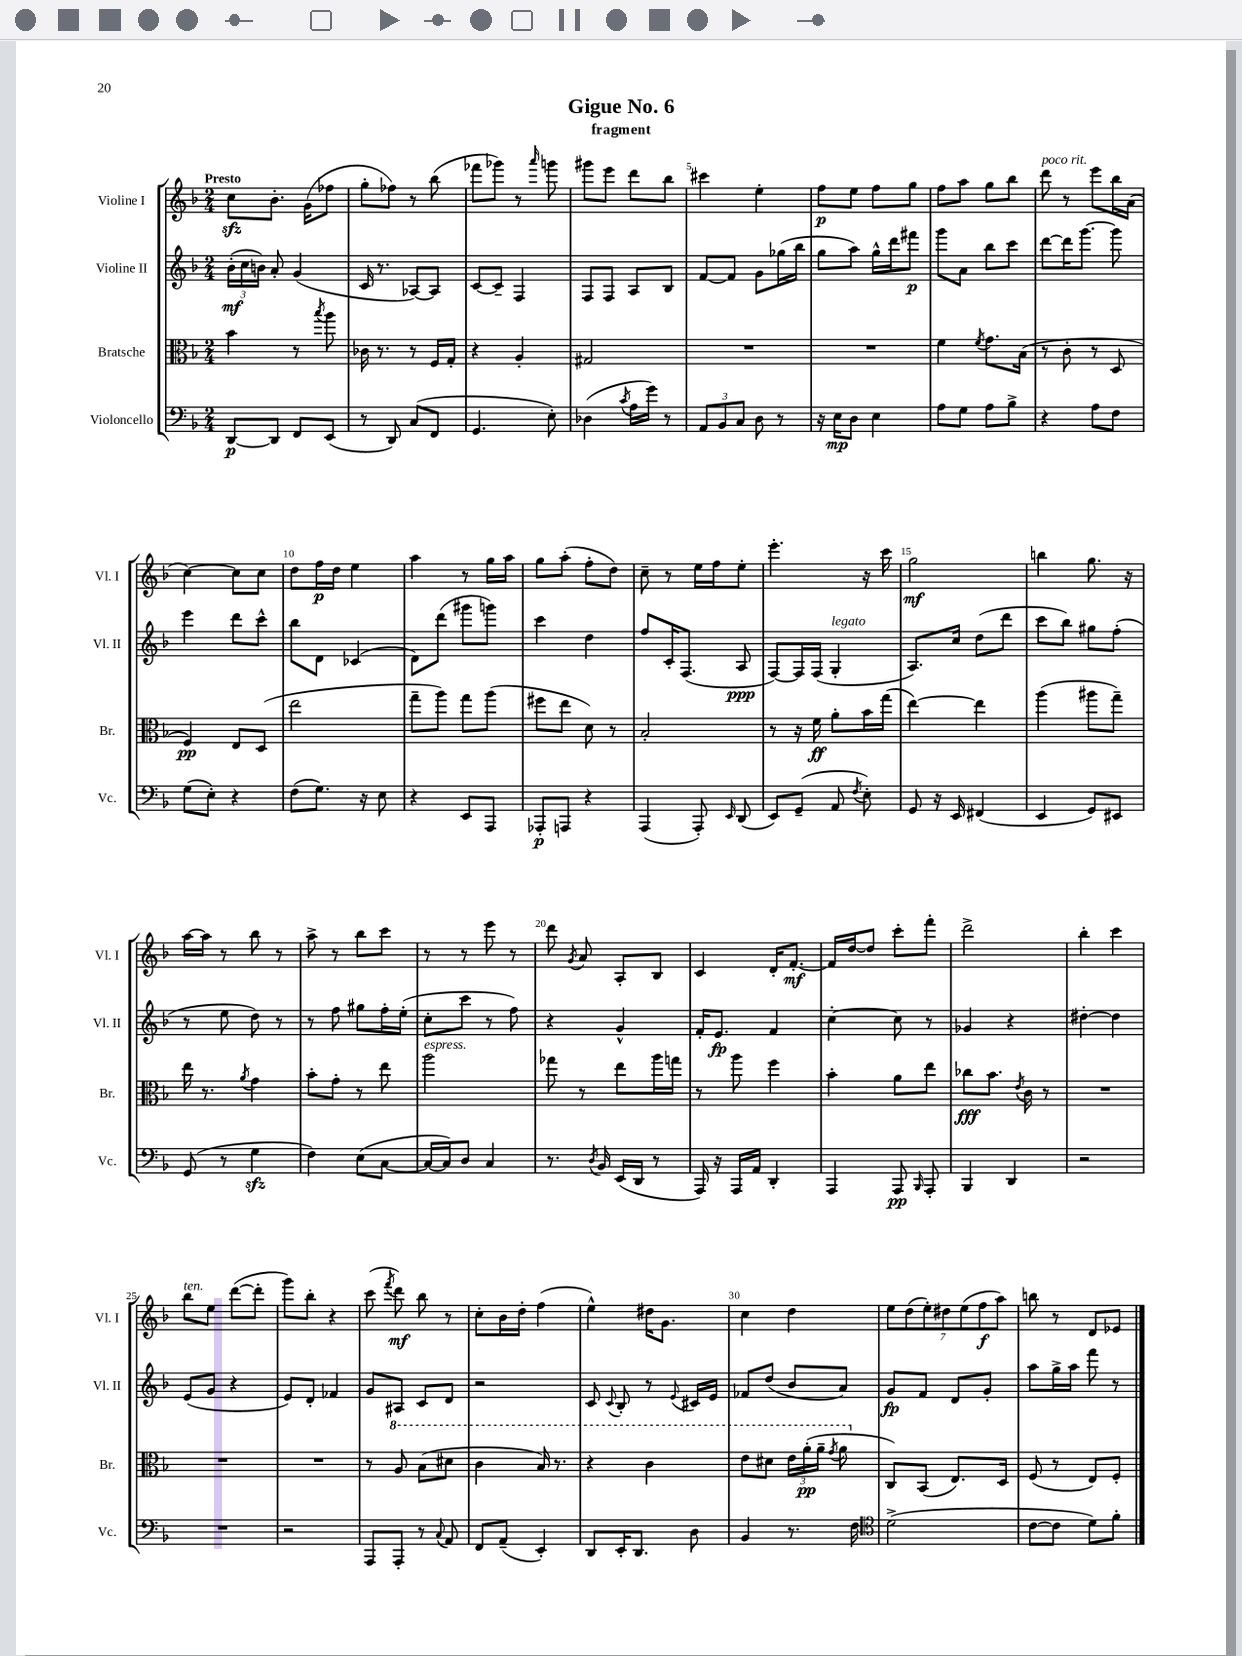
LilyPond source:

\header { title = "Gigue No. 6" subtitle = "fragment" }
<<
\new StaffGroup <<
\new Staff = "s0" \with { instrumentName = "Violine I" shortInstrumentName = "Vl. I" } {
    \clef treble \key f \major \numericTimeSignature \time 2/4 \tempo "Presto"
    \autoBeamOff c''8[\sfz bes'8.]-. g'16[( fes''8] |
    g''8[-. fes''8]) r8 bes''8( |
    fes'''8[ ges'''8]) r8 \grace { a'''16 } g'''8 |
    gis'''8[ e'''8] d'''8[ bes''8] |
    cis'''4 e''4-. |
    f''8[\p e''8] f''8[ g''8] |
    f''8[ a''8] g''8[ bes''8] |
    d'''8^\markup { \italic "poco rit." } r8 e'''8[ bes''16 a'16]( |
    c''4~) c''8[ c''8] |
    d''8[ f''16\p d''16] e''4 |
    a''4 r8 g''16[ a''16] |
    g''8[ a''8]-.( f''8[-. d''8]) |
    c''8-- r8 e''16[ f''16 e''8]-. |
    e'''4.-. r16 c'''16 |
    g''2\mf |
    b''4 g''8. r16 |
    a''16[~ a''16] r8 bes''8 r8 |
    a''8-> r8 bes''8[ c'''8] |
    r8 r8 e'''8 r8 |
    d'''8 \acciaccatura { g'8 } a'8 a8[-. bes8] |
    c'4 d'16[-. f'8.]~-.\mf |
    f'16[ d''16~ d''8] c'''8[-. f'''8]-. |
    d'''2-> |
    bes''4-. c'''4 |
    bes''8[^\markup { \italic "ten." } e''8] d'''8[~( d'''8]-. |
    g'''8[) bes''8]-. r4 |
    c'''8( \acciaccatura { f'''8 } d'''8\mf) bes''8 r8 |
    c''8[-. bes'16 d''16]-. f''4( |
    e''4-^) dis''16[ g'8.] |
    c''4 d''4 |
    \tuplet 7/4 { e''8[ d''8( e''8-.) dis''8 e''8( f''8\f a''8]) } |
    b''8 r8 d'8[ ees'8] \bar "|." |
}
\new Staff = "s1" \with { instrumentName = "Violine II" shortInstrumentName = "Vl. II" } {
    \clef treble \key f \major \numericTimeSignature \time 2/4
    \autoBeamOff \tuplet 3/2 { bes'16[-.\mf( c''16 b'16]) } a'8-. g'4( |
    c'16 r8. aes8[~) aes8] |
    c'8[~ c'8]-- f4 |
    f8[ f8] a8[ bes8] |
    f'8[~ f'8] g'8[ ges''16( bes''16] |
    g''8[ a''8]) g''16[-^ d'''16 fis'''8]\p |
    g'''8[ a'8] bes''8[ c'''8] |
    d'''8[~ d'''16 g'''8.]~ g'''8 |
    e'''4 d'''8[ c'''8]-^ |
    bes''8[ d'8] ces'4( |
    d'8[) d'''8]( gis'''8[ g'''8]) |
    c'''4 d''4 |
    f''8[ c'16-. f8.]( a8\ppp |
    f8[~) f16 f16]( g4-.^\markup { \italic "legato" } |
    a8.[) c''16] d''8[( d'''8] |
    c'''8[ bes''8]) gis''8[ f''8]-.( |
    r8 e''8 d''8) r8 |
    r8 f''8 gis''8[ f''16-. e''16]-.( |
    c''8[-. c'''8] r8 f''8) |
    r4 g'4-^ |
    f'16[-. e'8.]\fp f'4 |
    c''4~-. c''8 r8 |
    ges'4 r4 |
    dis''4~-. dis''4 |
    e'8[( g'8] r4 |
    e'8[) d'8]-. fes'4 |
    g'8[ ais8] c'8[ d'8] |
    r2 |
    c'8 \appoggiatura { c'8 } bes8-. r8 \appoggiatura { e'8 } cis'16[ e'16] |
    fes'8[ d''8]( bes'8[ a'8]) |
    g'8[\fp f'8] d'8[ g'8]-. |
    a''8[ g''16-> a''16] f'''8 r8 \bar "|." |
}
\new Staff = "s2" \with { instrumentName = "Bratsche" shortInstrumentName = "Br." } {
    \clef alto \key f \major \numericTimeSignature \time 2/4
    \autoBeamOff bes'4 r8 \acciaccatura { bes''8 } a''8 |
    ces'16 r8. r8 f16[ g16]-. |
    r4 a4-. |
    gis2 |
    R2 |
    R2 |
    f'4 \acciaccatura { f'8 } g'8.[ bes16]( |
    r8 c'8-. r8 d8 |
    f4\pp) e8[ d8]( |
    e''2 |
    g''8[-- a''8]) g''8[ a''8]( |
    fis''8[ e''8] d'8) r8 |
    bes2-. |
    r8 r16 f'16\ff a'8[-. bes'16 g''16]( |
    e''4~) e''4 |
    a''4( ais''8[ g''8]--) |
    e''16 r8. \acciaccatura { a'8 } g'4 |
    bes'8[-. g'8]-. r8 e''8 |
    a''2^\markup { \italic "espress." } |
    ges''8 r8 e''8[ a''16 g''16] |
    r8 a''8 f''4 |
    bes'4-. a'8[ e''8] |
    ces''8[\fff bes'8.] \acciaccatura { e'8 } c'16 r8 |
    R2 |
    R2 |
    R2 |
    r8 \ottava #1 a'8 bes'8[( dis''8] |
    c''4 bes'16) r8. |
    r4 c''4 |
    e''8[ dis''8] \tuplet 3/2 { e''16[ a''16-.\pp( a''16]-- } \acciaccatura { g''8 } a''8 \ottava #0 |
    c8[) bes,8]( e8.[) d16] |
    f8( r8 e8[) f8]-. \bar "|." |
}
\new Staff = "s3" \with { instrumentName = "Violoncello" shortInstrumentName = "Vc." } {
    \clef bass \key f \major \numericTimeSignature \time 2/4
    \autoBeamOff d,8[~\p d,8] f,8[ e,8]( |
    r8 d,8) c8[( f,8] |
    g,4. e8-.) |
    des4( \acciaccatura { c'8 } a16[ g'16]) r8 |
    \tuplet 3/2 { a,8[ bes,8 c8] } d8 r8 |
    r16 e16[\mp d8] e4 |
    a8[ g8] a8[ bes8]-> |
    r4 a8[ f8] |
    g8[( e8]-.) r4 |
    f8[( g8.]) r16 e8 |
    r4 e,8[ a,,8] |
    aes,,8[-.\p a,,8] r4 |
    a,,4( a,,8-.) \grace { e,16 } d,8( |
    e,8[) g,8]--( a,8 \acciaccatura { f8 } e8-.) |
    g,8 r16 e,16 fis,4( |
    e,4 g,8[) eis,8] |
    g,8( r8 g4\sfz |
    f4) e8[( c8]~ |
    c16[~ c16) d8] c4 |
    r8. \acciaccatura { d8 } bes,16 e,16[( d,16] r8 |
    a,,16) r16 a,,16[ a,16] d,4-. |
    a,,4 a,,8\pp \grace { bes,,16 } a,,8-. |
    bes,,4 d,4 |
    r2 |
    R2 |
    r2 |
    a,,8[ a,,8]-. r8 \appoggiatura { c8 } a,8 |
    f,8[ a,8]--( e,4-.) |
    d,8[ e,16-. d,8.] d8 |
    bes,4 r8. f16 |
    \clef tenor d'2->( |
    c'8[~ c'8] d'8[) f'8]-. \bar "|." |
}
>>
>>
\layout { \context { \Score \override BarNumber.break-visibility = ##(#f #t #t) barNumberVisibility = #(every-nth-bar-number-visible 5) } }
